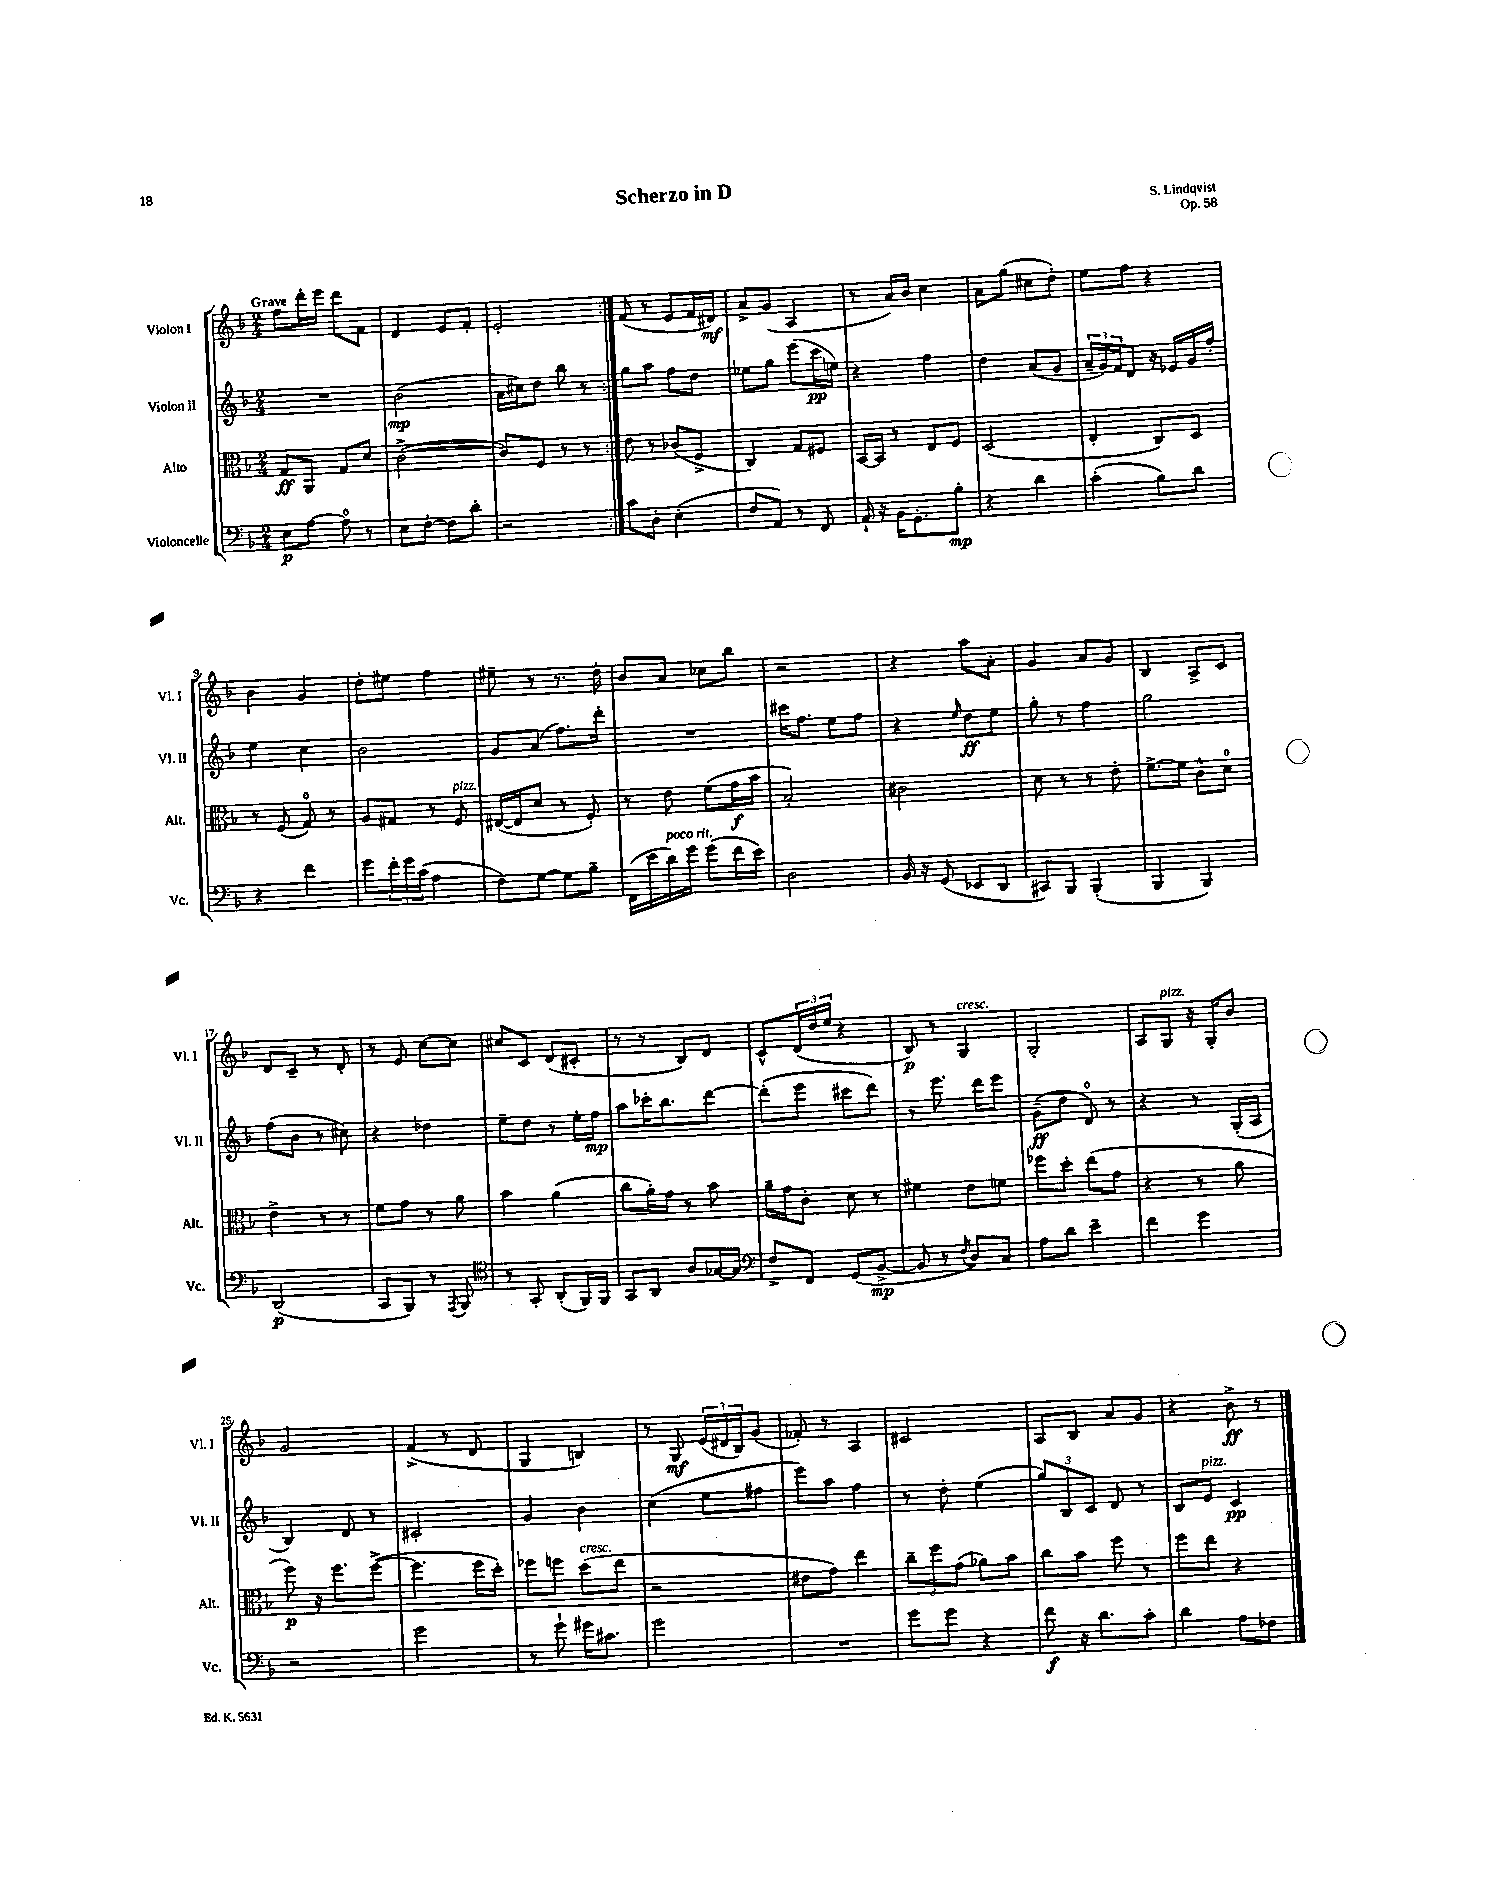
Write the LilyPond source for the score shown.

\header { title = "Scherzo in D" composer = "S. Lindqvist" opus = "Op. 58" }
<<
\new StaffGroup <<
\new Staff = "s0" \with { instrumentName = "Violon I" shortInstrumentName = "Vl. I" } {
    \clef treble \key f \major \numericTimeSignature \time 2/4 \tempo "Grave"
    \repeat volta 2 { f''8 d'''16-. e'''16 d'''8 f'8 |
    d'4 e'8 f'8-. |
    e'2-. | }
    f'8( r8 e'8 f'16 dis'16\mf) |
    a'8-> g'8( a4 |
    r8 a'16) bes'16 c''4 |
    a'8 g''8( cis''8 d''8-.) |
    e''8 f''8 r4 |
    bes'4 g'4 |
    d''8-. eis''8 f''4 |
    eis''8-- r8 r8. d''16-. |
    bes'8 a'8 ces''8 bes''8 |
    r2 |
    r4 a''8 a'8-. |
    g'4 a'8 g'8 |
    bes4 a8-> c'8 |
    d'8 c'8-- r8 d'8-. |
    r8 e'8 c''8~ c''8 |
    cis''8 c'8 d'8( cis'8-. |
    r8 r8 bes8) d'8 |
    c'8-^ \tuplet 3/2 { d'16( d''16 e''16 } r4 |
    bes8\p) r8 g4^\markup { \italic "cresc." } |
    g2-. |
    a8 g8^\markup { \italic "pizz." } r16 g16-. bes'8 |
    g'2 |
    f'4->( r8 d'8 |
    g4 b4) |
    r8 g8\mf \tuplet 3/2 { e'16( dis'16 bes16) } g'8( |
    fes'8-.) r8 a4 |
    cis'2 |
    a8 bes8 a'8 g'8 |
    r4 bes'8->\ff r8 \bar "|." |
}
\new Staff = "s1" \with { instrumentName = "Violon II" shortInstrumentName = "Vl. II" } {
    \clef treble \key f \major \numericTimeSignature \time 2/4
    \repeat volta 2 { R2 |
    bes'2\mp( |
    a'16 cis''16) d''8 bes''8 r8 | }
    g''8 a''8 f''8 d''8 |
    ees''8 g''8 e'''8( c'''16\pp e''16) |
    r4 f''4 |
    d''4 a'8( g'8 |
    \tuplet 3/2 { a'16-- g'16) f'16 } d'8 r16 ees'16 g'16 f''16-. |
    e''4 c''4 |
    bes'2 |
    g'8 a'8( f''8.) d'''16-. |
    R2 |
    cis'''16 f''8. e''8 f''8 |
    r4 \grace { e''16 } d''8\ff e''8 |
    g''8-. r8 f''4 |
    g''2 |
    f''8( bes'8 r8 cis''8) |
    r4 des''4 |
    e''8-- d''8 r8 e''16-. f''16\mp |
    a''8 ces'''16-. bes''8. d'''8~ |
    d'''8-.( e'''8 cis'''8 d'''8) |
    r8 e'''8. d'''16 e'''8 |
    g'8--\ff( d''8 d'8-0) r8 |
    r4 r8 g16-.( a16 |
    bes4) d'8 r8 |
    cis'2-. |
    g'4 bes'4 |
    c''4( e''8 fis''8 |
    e'''8) a''8 f''4 |
    r8 d''8-. e''4( |
    \tuplet 3/2 { g''8) bes8 c'8 } d'8 r8 |
    bes8 e'8^\markup { \italic "pizz." } c'4\pp \bar "|." |
}
\new Staff = "s2" \with { instrumentName = "Alto" shortInstrumentName = "Alt." } {
    \clef alto \key f \major \numericTimeSignature \time 2/4
    \repeat volta 2 { g8\ff a,8 g8 d'8 |
    c'2~->( |
    c'8) f8 r8 r8 | }
    e'8 r8 ces'8( f8-> |
    c4) g8 fis8 |
    bes,16~ bes,16 r8 e8 f8 |
    d2( |
    e4-. c8) d8 |
    r8 f8( g8-0) r8 |
    a8 gis8 r8 f8^\markup { \italic "pizz." } |
    eis16~( eis16 d'8 r8 f8-.) |
    r8 e'8 f'8( g'16\f bes'16 |
    bes2-.) |
    cis'2 |
    d'8 r8 r8 e'8-. |
    f'8.~-> f'16 c'8-^ d'8-0 |
    e'4-> r8 r8 |
    f'8 g'8 r8 a'8 |
    bes'4 a'4( |
    c''8 a'16-.) g'16 r8 bes'8 |
    a'16-- g'16 c'8-. d'8 r8 |
    fis'4 e'8 f'8 |
    fes''8 d''8-. e''8( g'8 |
    r4 r8 a'8 |
    f''8\p) r16 f''8. f''8~->( |
    f''4. f''16 d''16-.) |
    fes''8 f''8 d''8^\markup { \italic "cresc." }( e''8 |
    r2 |
    eis'8 g'8) e''4 |
    \tuplet 3/2 { c''8-- f''8 g'8( } aes'8) bes'8 |
    c''8 bes'8 f''8 r8 |
    f''8 e''8 r4 \bar "|." |
}
\new Staff = "s3" \with { instrumentName = "Violoncelle" shortInstrumentName = "Vc." } {
    \clef bass \key f \major \numericTimeSignature \time 2/4
    \repeat volta 2 { e8\p a8~ a8-0 r8 |
    e8 f8~-. f8 d'8-. |
    r2 | }
    c'8 d8-. e4-.( |
    f8 a,8) r8 f,8 |
    a,16-! r16 bes,16 g,8.-. bes8-.\mp |
    r4 d'4 |
    c'4-.( bes8) d'8 |
    r4 f'4 |
    g'8 \tuplet 3/2 { f'16-. g'16 c'16( } a4 |
    f8) g8~ g8 bes8-- |
    f,16( e'16 d'16^\markup { \italic "poco rit." }) g'16 g'8( f'16 e'16) |
    d2 |
    bes,16 r16 g,8( ees,8 d,8 |
    cis,8) bes,,8 bes,,4-.( |
    bes,,4 bes,,4) |
    d,2\p( |
    c,8 bes,,8) r8 \acciaccatura { a,,8 } bes,,8 |
    \clef tenor r8 g,8-. a,8-.( f,16) f,16 |
    g,8 a,8 a8 ges16~ ges16 |
    \clef bass f8-> f,8 g,8( bes,8~->\mp |
    bes,8 r8 \acciaccatura { f8 } d8) c8 |
    a8 d'8 e'4-- |
    f'4 g'4 |
    r2 |
    g'2 |
    r8 g'8-! gis'16 cis'8. |
    g'2 |
    R2 |
    g'8 g'8 r4 |
    f'8\f r16 d'8. c'8-. |
    d'4 a8 fes8 \bar "|." |
}
>>
>>
